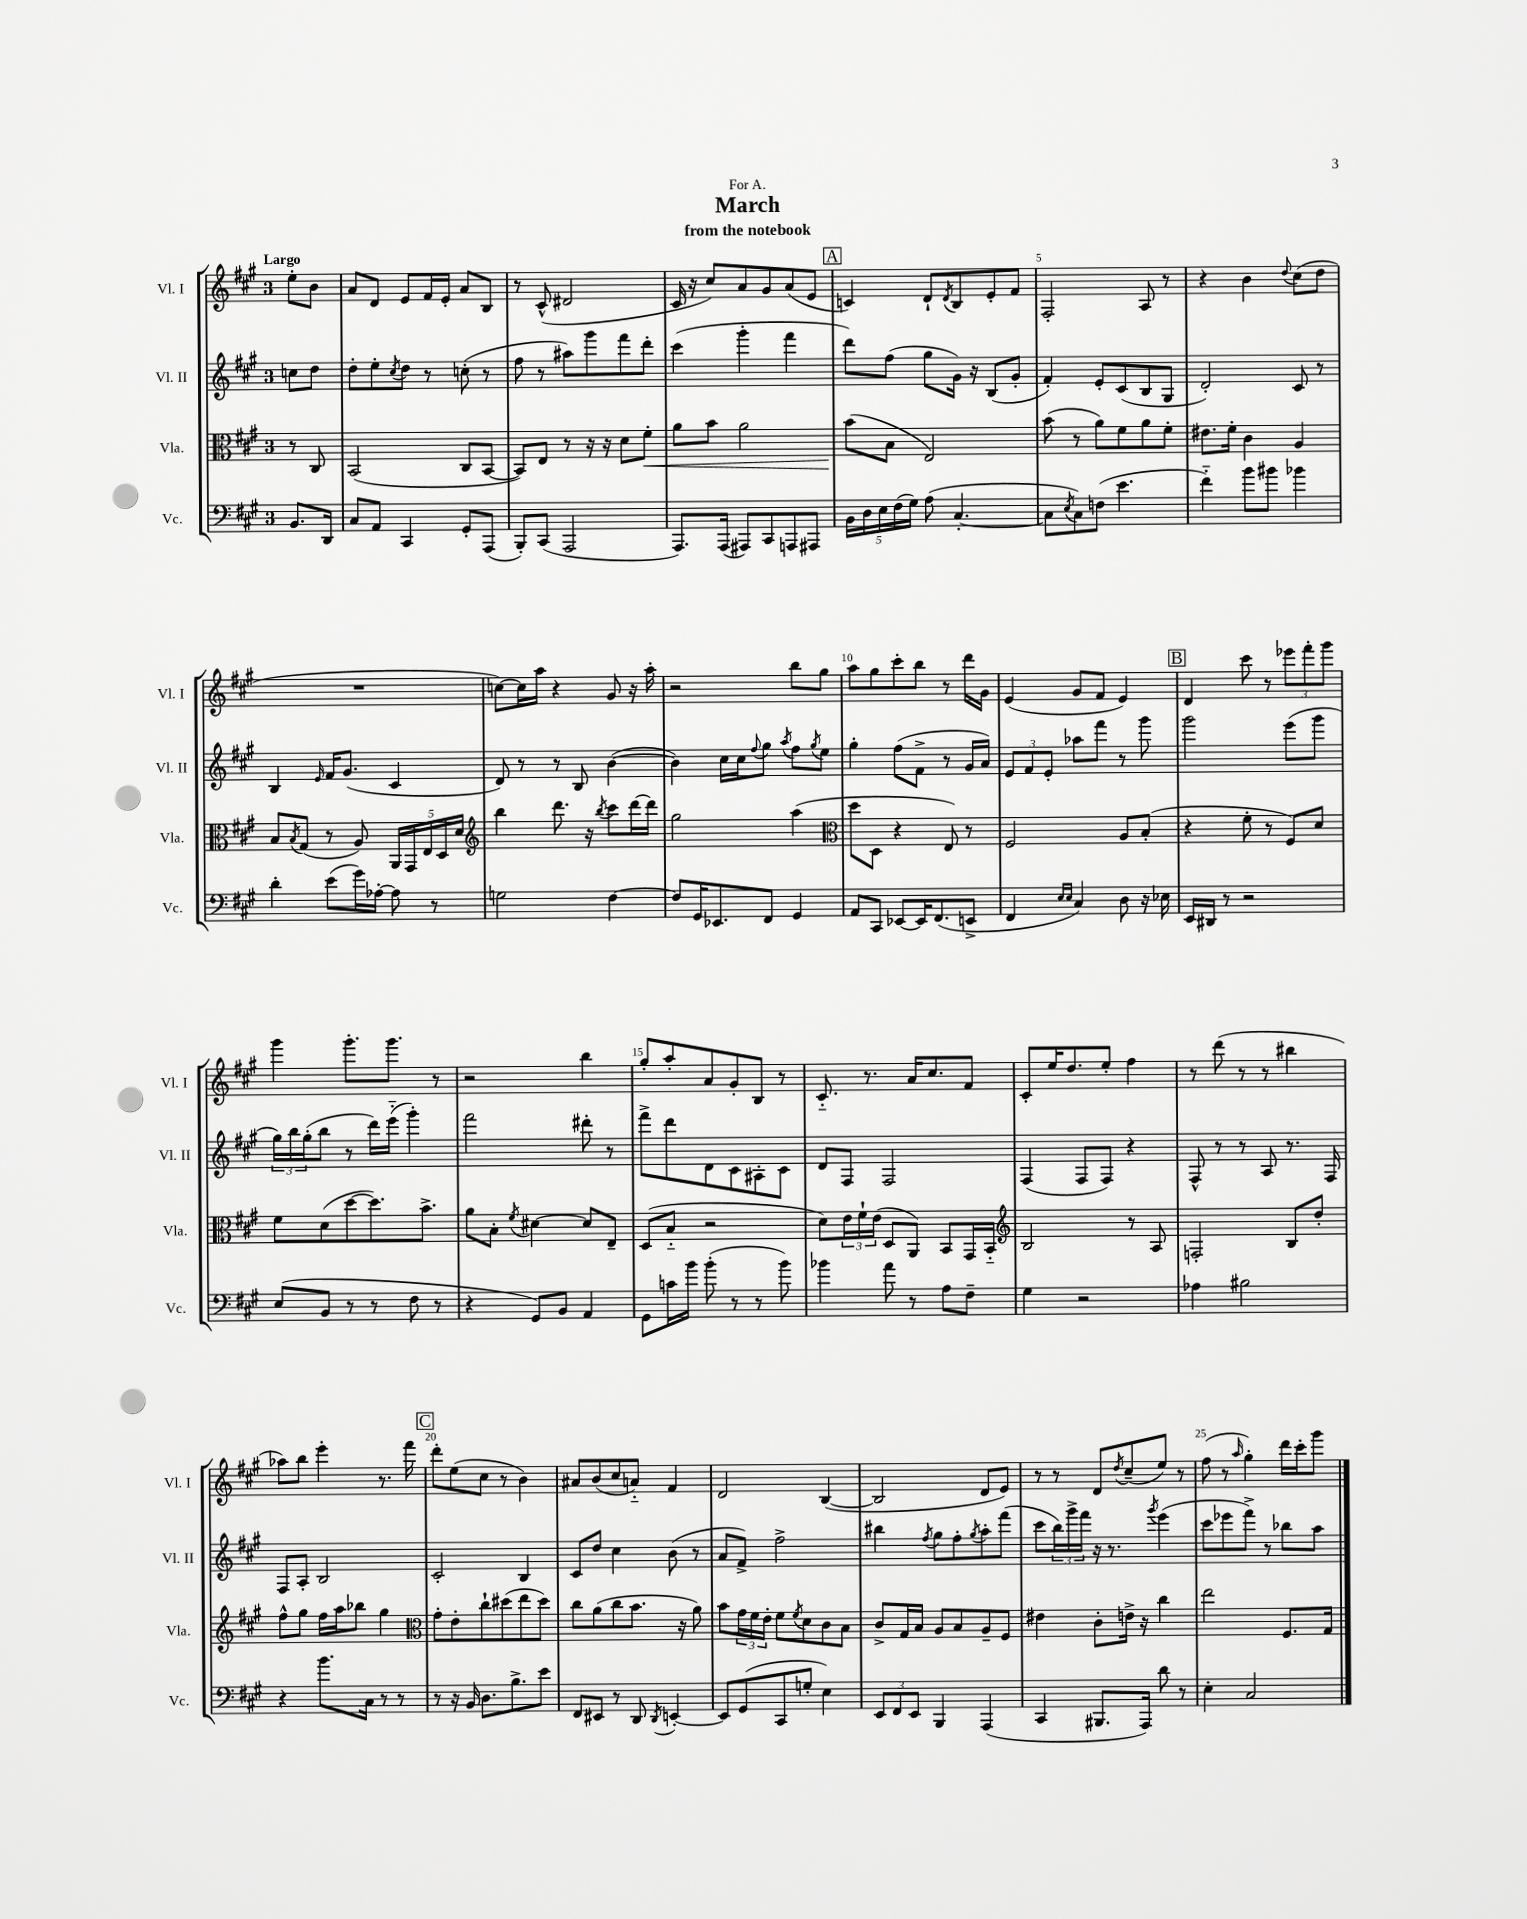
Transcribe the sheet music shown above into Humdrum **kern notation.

**kern	**kern	**dynam	**kern	**kern
*part4	*part3	*part3	*part2	*part1
*staff4	*staff3	*staff3	*staff2	*staff1
*I"Vc.	*I"Vla.	*	*I"Vl. II	*I"Vl. I
*I'Vc.	*I'Vla.	*	*I'Vl. II	*I'Vl. I
*clefF4	*clefC3	*	*clefG2	*clefG2
*k[f#c#g#]	*k[f#c#g#]	*	*k[f#c#g#]	*k[f#c#g#]
*M3/4	*M3/4	*	*M3/4	*M3/4
=	=	=	=	=
!	!	!	!	!LO:TX:a:B:t=Largo
8.BB/L	8r	.	8ccn\L	8ee'\L
.	8C#/	.	8dd\J	8b\J
16DD/Jk	.	.	.	.
=1	=1	=1	=1	=1
8C#/L	(2BB/	.	8dd'\L	8a/L
8AA/J	.	.	8ee'\	8d/J
.	.	.	8qcc#/	.
4CC#/	.	.	8dd\J	8e/L
.	.	.	8r	16f#/L
.	.	.	.	16e'/JJ
8GG#'/L	8C#/L	.	(8ccn'\	8a/L
(8AAA/J	[8BB/J	.	8r	8B/J
=2	=2	=2	=2	=2
8BBB'/L)	8BB/L])	.	8ff#\	8r
(8CC#/J	8E/J	.	8r	(8c#^^/
2AAA/	8r	.	8aa#X\L)	2d#X/
.	16r	.	8ggg#\	.
.	16r	.	.	.
.	8d\L	.	8fff#\	.
!	!	!LO:HP:b	!	!
.	8f#'\J	<	8ddd'\J	.
=3	=3	=3	=3	=3
8.AAA/L)	8a\L	.	(4ccc#\	16c#/
.	.	.	.	16r
.	8b\J	.	.	8cc#/L)
(16AAA/Jk	.	.	.	.
8AAA#X/L)	2a\	.	4ggg#'\	8a/
8CC#/	.	.	.	8g#/
8AAAn/	.	.	4fff#\	(8a/
8AAA#X/J	.	.	.	8e/J
!!LO:REH:place=s1:t=A
=4	=4	=4	=4	=4
20BB\LL	(8b\L	.	8ddd\L)	4cn/)
20D\	.	.	.	.
20E\	.	.	.	.
.	8B\J	[	(8ff#\J	.
(20F#\	.	.	.	.
20G#\JJ)	.	.	.	.
(8A\	2E/)	.	8gg#\L	8d`/L
.	.	.	.	8qd/
[4.C#'/	.	.	16g#\Jk)	8B/
.	.	.	16r	.
.	.	.	(8B/L	8e'/
.	.	.	8g#'/J	8f#/J
=5	=5	=5	=5	=5
8C#\L]	(8b\	.	4f#'/)	2F#'/
8qE/	.	.	.	.
8C#\)	8r	.	.	.
(8Fn\J	8a\L)	.	8e'/L	.
4.e\	8f#\	.	(8c#/	.
.	8a\	.	8B/	8A/
.	8f#'\J	.	8G#/J	8r
=6	=6	=6	=6	=6
4f#\)	8.e#X\L	.	2d'/)	4r
.	16f#'\Jk	.	.	.
8b\L	4c#\	.	.	4b\
8b#X\J	.	.	.	.
.	.	.	.	8qqdd/
4b-X\	4A/	.	8c#/	(8cc#\L
.	.	.	8r	8dd\J
!!LO:LB:g=z
=7	=7	=7	=7	=7
4d'\	8B/L	.	4B/	2.r
.	8qB/	.	.	.
.	(8G#/J	.	.	.
.	.	.	16qqe/	.
(8e\L	8r	.	16f#/KL	.
.	.	.	(8.g#/J	.
16g#\L)	8A/)	.	.	.
[16A-X'\JJ	.	.	.	.
8A-\]	20AA/LL	.	4c#/	.
.	20GG#/	.	.	.
.	20E/	.	.	.
8r	.	.	.	.
.	20D/	.	.	.
.	20d/JJ	.	.	.
=8	=8	=8	=8	=8
*	*clefG2	*	*	*
2Gn\	4bb\	.	8d/)	[8ccn\L)
.	.	.	8r	16cc\L]
.	.	.	.	16aa\JJ
.	8.ddd\	.	8r	4r
.	.	.	8B/	.
.	16r	.	.	.
.	8qbb/	.	.	.
[4F#\	8ccc#\L	.	([4b\	8g#/
.	[16ddd\L	.	.	16r
.	16ddd\JJ]	.	.	16aa'\
=9	=9	=9	=9	=9
8F#/L]	2gg#\	.	4b\])	2r
16GG#/K	.	.	.	.
8.EE-X/	.	.	.	.
.	.	.	16cc#\LL	.
.	.	.	16cc#\J	.
.	.	.	8qqff#/	.
8FF#/J	.	.	8gg#\J	.
.	.	.	8qaa/	.
4GG#/	(4aa\	.	8ff#\L	8bb\L
.	.	.	8qgg#/	.
.	.	.	8ee\J	8gg#\J
=10	=10	=10	=10	=10
*	*clefC3	*	*	*
8AA/L	8dd\L	.	4gg#'\	8aa\L
8CC#/J	8D\J	.	.	8gg#\
[8EE-X/L	4r	.	(8ff#\L	8ccc#'\
16EE-/K]	.	.	8f#^\J	8bb\J
(8.FF#/	.	.	.	.
.	8E/)	.	8r	8r
8EEn^/J	8r	.	16g#/LL	16ddd\LL
.	.	.	16a/JJ)	16g#\JJ
=11	=11	=11	=11	=11
4FF#/	2F#/	.	12e/L	(4e/
.	.	.	12f#/	.
.	.	.	12e'/J	.
16qqE/LL	.	.	.	.
16qqE/JJ	.	.	.	.
4C#/)	.	.	8aa-X\L	8g#/L
.	.	.	8fff#\J	8f#/J
8D\	8A/L	.	8r	4e/)
16r	(8B'/J	.	8ggg#\	.
16E-X\	.	.	.	.
!!LO:REH:place=s1:t=B
=12	=12	=12	=12	=12
16EE/LL	4r	.	2ggg#\	4d/
16DD#X/JJ	.	.	.	.
8r	.	.	.	.
2r	8f#'\	.	.	8ccc#\
.	8r	.	.	8r
.	8F#/L)	.	(8eee\L	12eee-X\L
.	.	.	.	12fff#'\
.	8d/J	.	8ggg#\J	.
.	.	.	.	12ggg#\J
!!LO:LB:g=z
=13	=13	=13	=13	=13
(8E/L	8f#\L	.	24gg#\LL)	4ggg#\
.	.	.	24bb\	.
.	.	.	(24gg#'\J	.
8BB/J	(8d\	.	8bb\J	.
8r	[8dd\	.	8r	8.ggg#'\L
8r	8.dd\])	.	16ddd\LL)	.
.	.	.	(16eee\JJ	8.ggg#\J
8F#\	.	.	4ggg#'\)	.
.	8.b^\J	.	.	.
8r	.	.	.	8r
=14	=14	=14	=14	=14
4r	8a\L	.	2fff#\	2r
.	8B'\J	.	.	.
.	8qf#/	.	.	.
8GG#/L)	[4d#X\	.	.	.
8BB/J	.	.	.	.
4AA/	8d#/L]	.	8ddd#X'\	4bb\
.	8E~/J	.	8r	.
=15	=15	=15	=15	=15
8GG#\L	(8D/L	.	8fff#^\L	8gg#'/L
16cn\L	8B/J	.	8ddd\	8aa'/
16b\JJ	.	.	.	.
(8b'\	2r	.	8d\	8a/
8r	.	.	8c#\	8g#'/
8r	.	.	8A#X'\	8B/J
8b\)	.	.	8c#\J	8r
=16	=16	=16	=16	=16
4b-X\	8d\L)	.	8d/L	8.c#/
.	24e\L	.	8F#/J	.
.	24f#`\	.	.	.
.	.	.	.	8.r
.	(24e\JJ	.	.	.
8a\	8D/L	.	2F#/	.
8r	8AA/J)	.	.	16a/KL
.	.	.	.	8.cc#/
8A\L	8BB/L	.	.	.
8F#~\J	16GG#/L	.	.	8f#/J
.	16BB/JJ	.	.	.
=17	=17	=17	=17	=17
*	*clefG2	*	*	*
4G#\	2B/	.	(4F#/	8c#'/L
.	.	.	.	16ee/K
.	.	.	.	8.dd/
2r	.	.	8F#/L	.
.	.	.	8F#/J)	8ee'/J
.	8r	.	4r	4ff#\
.	8A/	.	.	.
=18	=18	=18	=18	=18
4A-X\	2Fn'/	.	8F#^^/	8r
.	.	.	8r	(8ddd\
2B#X\	.	.	8r	8r
.	.	.	8A/	8r
.	8B/L	.	8.r	4bb#X\
.	8dd'/J	.	.	.
.	.	.	16F#/	.
!!LO:LB:g=z
=19	=19	=19	=19	=19
4r	8ff#^^\L	.	8F#/L	8aa-X\L)
.	8gg#\J	.	8A'/J	8bb\J
8.b\L	16ff#\LL	.	2B/	4eee'\
.	16aa\J	.	.	.
.	8bb-X\J	.	.	.
16C#\Jk	.	.	.	.
8r	4gg#\	.	.	8.r
8r	.	.	.	.
.	.	.	.	16fff#\
!!LO:REH:place=s1:t=C
=20	=20	=20	=20	=20
*	*clefC3	*	*	*
8r	8g#'\L	.	2c#'/	8ddd'\L
16r	8e'\	.	.	(8ee\
16BB/	.	.	.	.
8.D\L	8cc#`\	.	.	8cc#\J
.	(8dd#X\	.	.	8r
8.B^\	.	.	.	.
.	8ee\	.	4B/	4b\)
8e\J	8dd#\J)	.	.	.
=21	=21	=21	=21	=21
8FF#/L	8cc#\L	.	8c#/L	8a#X/L
8EE#X/J	(8a\	.	8dd/J	(8b/
8r	8cc#\	.	4cc#\	8cc#/
8DD/	8.b\J	.	.	8an/J)
8qDD/	.	.	.	.
[4EEn'/	.	.	(8b\	4f#/
.	16r	.	.	.
.	8a\)	.	8r	.
=22	=22	=22	=22	=22
8EE/L]	8b\L	.	8a/L	2d/
(8GG#/	24g#\L	.	8f#^/J)	.
.	24f#\	.	.	.
.	24e'\JJ	.	.	.
8CC#/	8f#\L	.	2ff#^\	.
.	8qf#/	.	.	.
8Gn'/J	8d\	.	.	.
4E\)	8c#\	.	.	([4B/
.	8B\J	.	.	.
=23	=23	=23	=23	=23
12EE/L	8c#^/L	.	4bb#X\	2B/]
12FF#/	.	.	.	.
.	16G#/L	.	.	.
12EE/J	.	.	.	.
.	16B/JJ	.	.	.
.	.	.	8qff#/	.
4BBB/	8A/L	.	8gg#\L	.
.	8B/	.	8ff#'\	.
.	.	.	8qgg#/	.
(4AAA/	8A~/	.	8aa'\	8d/L
.	8F#/J	.	(8fff#\J	8e/J)
=24	=24	=24	=24	=24
4CC#/	4e#X\	.	8ccc#\L	8r
.	.	.	24bb\L)	8r
.	.	.	24ggg#^\	.
.	.	.	24fff#\JJ	.
8.BBB#X/L	8c#'\L	.	16r	8d/L
.	.	.	8.r	.
.	.	.	.	8qdd/
.	16en^\Jk	.	.	(8cc#~/
16AAA/Jk)	16r	.	.	.
.	.	.	8qggg#/	.
8d\	4cc#\	.	(4eee\	8ee/J)
8r	.	.	.	8r
=25	=25	=25	=25	=25
4E'\	2ee\	.	8ccc#\L	(8ff#\
.	.	.	8eee-X\	8r
.	.	.	.	16qqaa/
2C#/	.	.	8fff#^\J)	4gg#'\)
.	.	.	8r	.
.	8.F#/L	.	8bb-X\L	16ddd\LL
.	.	.	.	16ccc#'\J
.	.	.	8aa\J	8ggg#\J
.	16G#/Jk	.	.	.
==	==	==	==	==
*-	*-	*-	*-	*-
